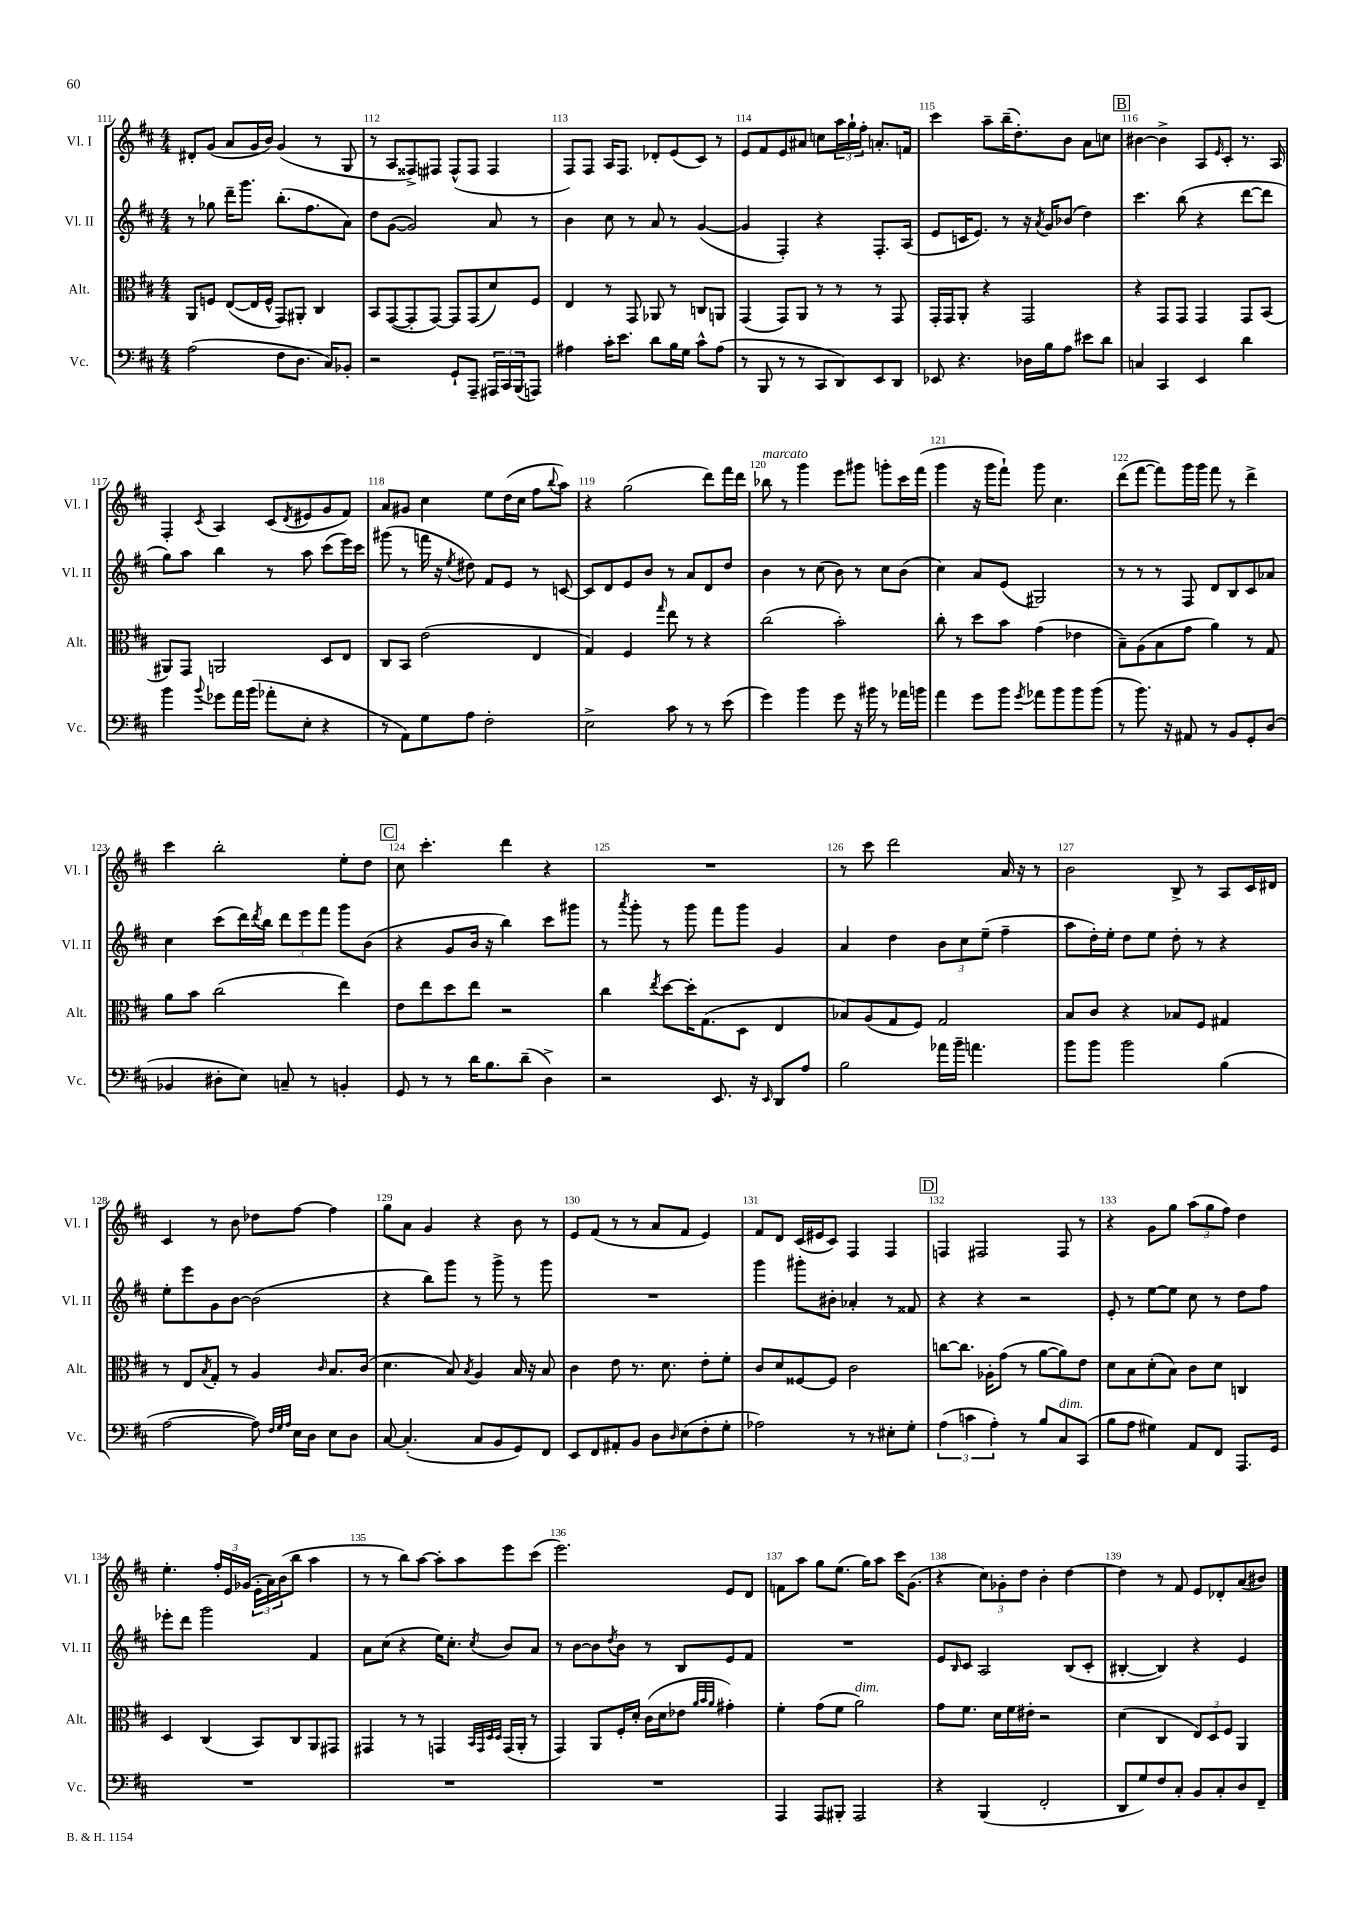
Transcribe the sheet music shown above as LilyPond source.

<<
\new StaffGroup <<
\new Staff = "s0" \with { instrumentName = "Vl. I" shortInstrumentName = "Vl. I" } {
    \clef treble \key d \major \numericTimeSignature \time 4/4
    dis'8-. g'8( a'8 g'16 b'16) g'4( r8 g8 |
    r8 a8 fisis8->) fis8 fis8-^( fis8 fis4 |
    fis8) fis8 a16 fis8. des'8-. e'8( cis'8) r8 |
    e'8 fis'8 e'8 ais'8 c''8 \tuplet 3/2 { a''16 g''16-! fis''16-. } a'8.-. f'16 |
    cis'''4 a''8-- b''16--( d''8.-.) b'8 a'8 c''8 |
    \mark \markup { \box "B" } bis'4~ bis'4-> a8 \grace { e'16 } cis'8-. r8. a16 |
    fis4-. \acciaccatura { cis'8 } a4 cis'8( \acciaccatura { d'8 } eis'8 g'8 fis'8) |
    a'8 gis'8 cis''4 e''8 d''16( cis''16 fis''8 \appoggiatura { b''8 } a''8) |
    r4 g''2( d'''8) fis'''16 d'''16 |
    bes''8^\markup { \italic "marcato" } r8 g'''4 e'''8 gis'''8 g'''8-. cis'''16 fis'''16( |
    g'''4 r16 g'''16 fis'''8-!) g'''8 cis''4. |
    d'''8( fis'''8~ fis'''8) g'''16 g'''16 fis'''8 r8 d'''4-> |
    cis'''4 b''2-. e''8-. d''8 |
    \mark \markup { \box "C" } cis''8 cis'''4.-. d'''4 r4 |
    R1 |
    r8 cis'''8 d'''2 a'16 r16 r8 |
    b'2 b8-> r8 a8 cis'16 dis'16 |
    cis'4 r8 b'8 des''8 fis''8~ fis''4 |
    g''8 a'8 g'4 r4 b'8 r8 |
    e'8 fis'8( r8 r8 a'8 fis'8 e'4) |
    fis'8 d'8 cis'16( eis'16 cis'8) fis4 fis4 |
    \mark \markup { \box "D" } f4 fis2 fis8 r8 |
    r4 g'8 g''8 \tuplet 3/2 { a''8( g''8 fis''8) } d''4 |
    e''4.-. \tuplet 3/2 { fis''16-. e'16 ges'16( } \tuplet 3/2 { e'16-. a'16) b'16( } b''8 a''4 |
    r8 r8 b''8) a''8~ a''8-. a''8 e'''8 cis'''8( |
    e'''2.) e'8 d'8 |
    f'8 a''8 g''8 e''8.( g''16) a''8 cis'''16 g'8.( |
    r4 \tuplet 3/2 { cis''8) ges'8-. d''8 } b'4-. d''4~ |
    d''4 r8 fis'8 e'8 des'8-. a'8( bis'8) \bar "|." |
}
\new Staff = "s1" \with { instrumentName = "Vl. II" shortInstrumentName = "Vl. II" } {
    \clef treble \key d \major \numericTimeSignature \time 4/4
    r8 ges''8 d'''16-- g'''8. b''8.-.( fis''8. a'8) |
    d''8 g'8~( g'2) a'8 r8 |
    b'4 cis''8 r8 a'8 r8 g'4~( |
    g'4 fis4-.) r4 fis8.-. a16( |
    e'8 c'16 e'8.) r8 r16 \acciaccatura { a'8 } g'16 bes'8( d''4) |
    \mark \markup { \box "B" } cis'''4. b''8( r4 d'''8~ d'''8 |
    g''8) a''8 b''4 r8 a''8 cis'''8( e'''16) cis'''16 |
    gis'''8( r8 f'''16 r16 \acciaccatura { e''8 } dis''8) fis'8 e'8 r8 c'8~ |
    c'8 d'8 e'8 b'8 r8 a'8 d'8 d''8 |
    b'4 r8 cis''8( b'8) r8 cis''8 b'8( |
    cis''4) a'8 e'8( gis2) |
    r8 r8 r8 fis8 d'8 b8 cis'8 aes'8 |
    cis''4 cis'''8( d'''16) \acciaccatura { d'''8 } b''16 \tuplet 3/2 { d'''8 e'''8 fis'''8 } g'''8 b'8( |
    \mark \markup { \box "C" } r4 g'8 b'16 r16 b''4) cis'''8 gis'''8 |
    r8 \acciaccatura { a'''8 } g'''8-. r8 g'''8 fis'''8 g'''8 g'4 |
    a'4 d''4 \tuplet 3/2 { b'8 cis''8 e''8--( } fis''4-- |
    a''8 d''16-.) e''16-. d''8 e''8 d''8-. r8 r4 |
    e''8-. e'''8 g'8 b'8~ b'2( |
    r4 b''8) g'''8 r8 g'''8-> r8 g'''8 |
    R1 |
    g'''4 gis'''8-. bis'8-. aes'4-. r8 fisis'8 |
    \mark \markup { \box "D" } r4 r4 r2 |
    e'8-. r8 e''8~ e''8 cis''8 r8 d''8 fis''8 |
    ees'''8-. d'''8 g'''2 fis'4 |
    a'8 cis''8( r4 e''16) cis''8.-. \acciaccatura { cis''8 } b'8 a'8 |
    r8 b'8~ b'8 \acciaccatura { d''8 } b'8 r8 b8 e'8 fis'8 |
    R1 |
    e'8 \grace { b16 } cis'8 a2 b8( cis'8-. |
    bis4~-. bis4) r4 e'4 \bar "|." |
}
\new Staff = "s2" \with { instrumentName = "Alt." shortInstrumentName = "Alt." } {
    \clef alto \key d \major \numericTimeSignature \time 4/4
    a,8 f8 e8~( e16 f16-^ g,8) ais,8-. cis4 |
    b,8 g,8~( g,8-. g,8~) g,8 g,8( d'8) fis8 |
    e4 r8 g,8 aes,8 r8 c8 a,8 |
    g,4( g,8) a,8 r8 r8 r8 g,8 |
    g,16-. g,16 a,8-. r4 g,2 |
    \mark \markup { \box "B" } r4 g,8 g,8 g,4 g,8 b,8( |
    ais,8) g,8 a,2 d8 e8 |
    cis8 b,8 e'2( e4 |
    g4) fis4 \grace { g''16 } e''8 r8 r4 |
    cis''2( b'2-.) |
    cis''8-. r8 d''8 b'8 g'4( ees'4 |
    b8--) a8( b8 g'8 a'4) r8 g8 |
    a'8 b'8 cis''2( e''4) |
    \mark \markup { \box "C" } e'8 e''8 d''8 e''8 r2 |
    cis''4 \acciaccatura { e''8 } d''8~ d''16-. g8.( d8 e4 |
    bes8) a8( g8 fis8) g2 |
    b8 cis'8 r4 bes8 fis8 gis4 |
    r8 e8 \acciaccatura { b8 } g8-. r8 a4 \grace { cis'16 } b8. cis'16( |
    d'4. b8) \acciaccatura { b8 } a4 b16 r16 b8 |
    cis'4 e'8 r8. d'8. e'8-. fis'8-. |
    cis'8 d'8 fisis8~ fisis8 cis'2 |
    \mark \markup { \box "D" } c''8~ c''8. aes16-. g'8( r8 a'8~ a'8) e'8 |
    d'8 b8 d'8-.( b8) cis'8 d'8 c4 |
    d4 cis4( b,8) cis8 a,8 gis,8 |
    gis,4 r8 r8 g,4 \grace { b,32 g,32 d32 d32 } g,16( a,16-. r8 |
    g,4) a,8 fis16-. d'16-. cis'16( d'16 ees'8 \grace { a'32 b'32 a'32 } gis'4-.) |
    fis'4-. g'8( fis'8 a'2^\markup { \italic "dim." }) |
    g'8 fis'8. d'16 fis'16 eis'16-. r2 |
    d'4( cis4 \tuplet 3/2 { e8) d8 fis8 } a,4 \bar "|." |
}
\new Staff = "s3" \with { instrumentName = "Vc." shortInstrumentName = "Vc." } {
    \clef bass \key d \major \numericTimeSignature \time 4/4
    a2( fis8 d8. cis16) bes,8-. |
    r2 g,8-! a,,8-- \tuplet 3/2 { ais,,16 cis,16 b,,16( } a,,8) |
    ais4 cis'16-. e'8. d'8 b16 g16 cis'8-^ ais8( |
    r8 b,,8 r8 r8 cis,8 d,8) e,8 d,8 |
    ees,8 r4. des16 b16 a8 eis'8 d'8 |
    \mark \markup { \box "B" } c4 cis,4 e,4 d'4 |
    b'4 \appoggiatura { b'8 } ges'8 a'16 b'16( aes'8-. e8-. r4 |
    r8 a,8) g8 a8 fis2-. |
    e2-> cis'8 r8 r8 e'8( |
    g'4) b'4 g'8 r16 bis'16 r8 aes'16 b'16 |
    a'4 g'8 b'8 \acciaccatura { g'8 } aes'8 b'8 b'8 b'8( |
    r8 b'8.) r16 ais,8 r8 b,8 g,8-. d8( |
    bes,4 dis8-. e8) c8-- r8 b,4-. |
    \mark \markup { \box "C" } g,8 r8 r8 d'16 b8. d'8--( d4->) |
    r2 e,8. r16 \grace { e,16 } d,8 a8 |
    b2 aes'16 b'16-- a'4. |
    b'8 b'8 b'2 b4( |
    a2~ a8) \grace { fis32 g32 a32 } e16 d16 e8 d8 |
    cis8~ cis4.-.( cis8 b,8 g,8) fis,8 |
    e,8 fis,8 ais,8-. b,8 d8 \grace { d16 } e8( fis8-. g8-. |
    aes2) r8 r8 eis8-. g8-. |
    \mark \markup { \box "D" } \tuplet 3/2 { a4( c'4 a4-.) } r8 b8 cis8^\markup { \italic "dim." } cis,8( |
    b8 a8 gis4) a,8 fis,8 a,,8. g,16 |
    R1 |
    R1 |
    R1 |
    a,,4 a,,8 bis,,8-. a,,2 |
    r4 b,,4( fis,2-. |
    d,8 g8) fis8 cis8-. b,8 cis8-. d8 fis,8-- \bar "|." |
}
>>
>>
\layout { \context { \Score currentBarNumber = #111 \override BarNumber.break-visibility = ##(#f #t #t) barNumberVisibility = #all-bar-numbers-visible } }
